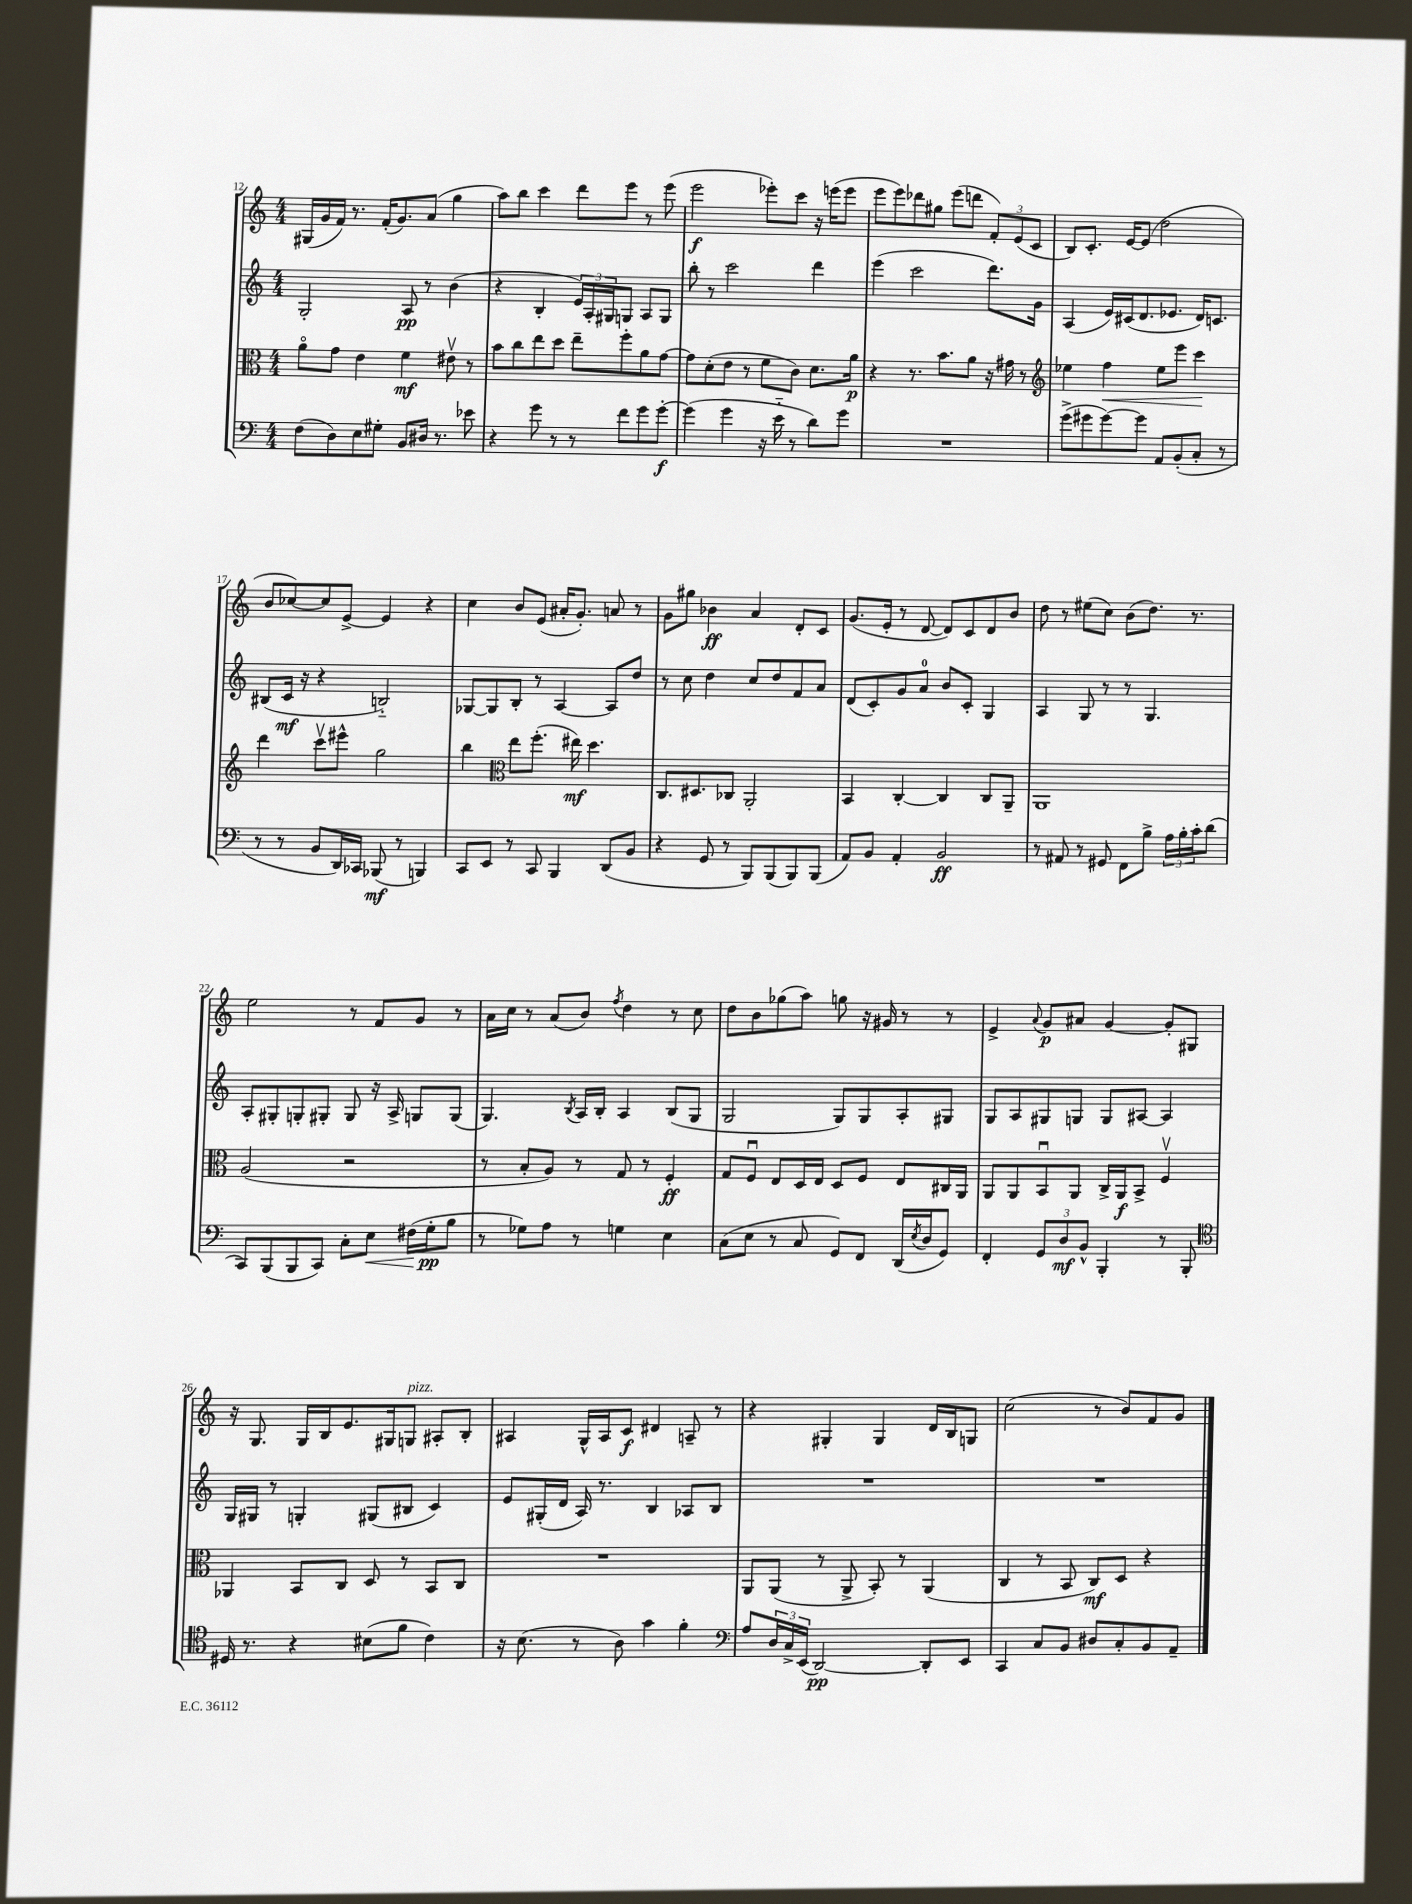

**kern	**dynam	**kern	**dynam	**kern	**dynam	**kern	**dynam
*part4	*part4	*part3	*part3	*part2	*part2	*part1	*part1
*staff4	*staff4	*staff3	*staff3	*staff2	*staff2	*staff1	*staff1
*clefF4	*	*clefC3	*	*clefG2	*	*clefG2	*
*k[]	*	*k[]	*	*k[]	*	*k[]	*
*M4/4	*	*M4/4	*	*M4/4	*	*M4/4	*
=12	=12	=12	=12	=12	=12	=12	=12
(8F\L	.	8a\L	.	2G'/	.	(16G#X/LL	.
.	.	.	.	.	.	16g/	.
8D\)	.	8g\J	.	.	.	16f/JJ)	.
.	.	.	.	.	.	8.r	.
8E\	.	4e\	.	.	.	.	.
8G#X'\J	.	.	.	.	.	(16f'/KL	.
.	.	.	.	.	.	8.g/)	.
8BB/L	.	4f\	mf	8A/	pp	.	.
16D#X/Jk	.	.	.	8r	.	(8a/J	.
8.r	.	.	.	.	.	.	.
.	.	8e#Xv\	.	(4b\	.	4gg\	.
8e-X\	.	8r	.	.	.	.	.
=13	=13	=13	=13	=13	=13	=13	=13
4r	.	8b\L	.	4r	.	8aa\L)	.
.	.	8cc\	.	.	.	8bb\J	.
8g\	.	8ee\	.	4B'/	.	4ccc\	.
8r	.	8dd\J	.	.	.	.	.
8r	.	8ee~\L	.	24e/LL)	.	8ddd\L	.
.	.	.	.	24A'/	.	.	.
.	.	.	.	24G#X/J	.	.	.
8f\L	.	8ff'\	.	8Gn/J	.	8eee\J	.
8g\	.	8a\	.	8A/L	.	8r	.
[8g'\J	f	[8g\J	.	8G/J	.	(8eee\	.
=14	=14	=14	=14	=14	=14	=14	=14
(4g\]	.	8g\L]	.	8bb'\	.	2eee\	f
.	.	(8d'\	.	8r	.	.	.
4g\	.	8e\J	.	2ccc\	.	.	.
.	.	8r	.	.	.	.	.
16r	.	8f\L	.	.	.	8eee-X'\L)	.
16e\	.	.	.	.	.	.	.
8r	.	8c\J)	.	.	.	8ccc\J	.
8d\L)	.	8.d\L	.	4ddd\	.	16r	.
.	.	.	.	.	.	(16eeen\KL	.
8g\J	.	.	.	.	.	8eee\J	.
.	.	16a\Jk	p	.	.	.	.
=15	=15	=15	=15	=15	=15	=15	=15
1r	.	4r	.	(4eee\	.	8eee\L	.
.	.	.	.	.	.	8eee\)	.
.	.	8.r	.	2ccc\	.	8ddd-X\	.
.	.	.	.	.	.	8gg#X\J	.
.	.	8.b\L	.	.	.	.	.
.	.	.	.	.	.	(8eee\L	.
.	.	8a\J	.	.	.	8dddn\J	.
.	.	16r	.	8.ddd\L)	.	12f'/L)	.
.	.	16g#X\	.	.	.	.	.
.	.	.	.	.	.	(12e/	.
.	.	8r	.	.	.	.	.
.	.	.	.	.	.	12c/J	.
.	.	.	.	16g\Jk	.	.	.
=16	=16	=16	=16	=16	=16	=16	=16
*	*	*clefG2	*	*	*	*	*
(8g^\L	.	4ee-X\	.	(4A/	.	8B/L)	.
8g#X\	.	.	.	.	.	8.c'/J	.
!	!	!	!LO:HP:b	!	!	!	!
[8g#\)	.	4ff\	<	16e/LL)	.	.	.
.	.	.	.	(16c#X/J	.	[16e/KL	.
8g#\J]	.	.	.	8.d/	.	(8e/J]	.
8AA/L	.	8ee-\L	.	.	.	2dd\	.
.	.	.	.	8.e-X/J	.	.	.
(8BB'/	.	8eee\J	.	.	.	.	.
8C'/J	.	4ccc\	.	16d/KL)	.	.	.
.	.	.	.	8.cn/J	.	.	.
8r	.	.	.	.	.	.	.
.	.	.	[	.	.	.	.
!!LO:LB:g=z
=17	=17	=17	=17	=17	=17	=17	=17
8r	.	4ddd\	.	(8B#X/L	.	8b/L	.
8r	.	.	.	16c/Jk	mf	[8cc-X/)	.
.	.	.	.	16r	.	.	.
8BB/L	.	8cccv\L	.	4r	.	8cc-/]	.
16DD/L)	.	8eee#X^^\J	.	.	.	[8e^/J	.
16CC-X/JJ	.	.	.	.	.	.	.
(8BBB-X/	mf	2gg\	.	2Bn/)	.	4e/]	.
8r	.	.	.	.	.	.	.
4BBBn/)	.	.	.	.	.	4r	.
=18	=18	=18	=18	=18	=18	=18	=18
8CC/L	.	4bb\	.	[8G-X/L	.	4cc\	.
8EE/J	.	.	.	8G-/]	.	.	.
*	*	*clefC3	*	*	*	*	*
8r	.	8ee\L	.	8B'/J	.	8b/L	.
8CC/	.	(8.ff'\J	.	8r	.	(8e/J	.
4BBB/	.	.	.	[4A/	.	16a#X'/KL	.
.	.	16ee#X\)	mf	.	.	8.g'/J)	.
.	.	4.dd\	.	.	.	.	.
(8DD/L	.	.	.	8A/L]	.	8an/	.
8BB/J	.	.	.	8dd/J	.	8r	.
=19	=19	=19	=19	=19	=19	=19	=19
4r	.	8.C/L	.	8r	.	8g\L	.
.	.	.	.	8cc\	.	8gg#X\J	.
.	.	8.D#X/	.	.	.	.	.
8GG/	.	.	.	4dd\	.	4b-X\	ff
8r	.	8C-X/J	.	.	.	.	.
8BBB/L)	.	2AA'/	.	8cc/L	.	4a/	.
(8BBB/	.	.	.	8dd/	.	.	.
8BBB/)	.	.	.	8f/	.	8d'/L	.
(8BBB/J	.	.	.	8a/J	.	8c/J	.
=20	=20	=20	=20	=20	=20	=20	=20
8AA/L)	.	4BB/	.	(8d/L	.	(8.g/L	.
8BB/J	.	.	.	8c'/)	.	.	.
.	.	.	.	.	.	16e'/Jk	.
4AA'/	.	[4C'/	.	8g/	.	8r	.
.	.	.	.	8a/J	.	[8d/	.
2BB/	ff	4C/]	.	8b/L	.	8d/L])	.
.	.	.	.	8c'/J	.	8c/	.
.	.	8C/L	.	4G/	.	8d/	.
.	.	8AA~/J	.	.	.	8b/J	.
=21	=21	=21	=21	=21	=21	=21	=21
8r	.	1AA	.	4A/	.	8dd\	.
8AA#X/	.	.	.	.	.	8r	.
8r	.	.	.	8G/	.	(8ee#X\L	.
8GG#X/	.	.	.	8r	.	8cc\J)	.
8FF\L	.	.	.	8r	.	(8b\L	.
8B^\J	.	.	.	4.G/	.	8.dd\J)	.
24A\LL	.	.	.	.	.	.	.
24B'\	.	.	.	.	.	.	.
.	.	.	.	.	.	8.r	.
24c'\J	.	.	.	.	.	.	.
(8d\J	.	.	.	.	.	.	.
!!LO:LB:g=z
=22	=22	=22	=22	=22	=22	=22	=22
8CC/L)	.	(2A/	.	8A'/L	.	2ee\	.
(8BBB/	.	.	.	8G#X'/	.	.	.
8BBB/	.	.	.	8Gn'/	.	.	.
8CC/J)	.	.	.	8G#X'/J	.	.	.
8C'\L	.	2r	.	8G#/	.	8r	.
!	!LO:HP:b	!	!	!	!	!	!
8E\J	<	.	.	16r	.	8f/L	.
.	.	.	.	16A^/	.	.	.
(16F#X\LL	.	.	.	8Gn/L	.	8g/J	.
16G'\J	pp	.	.	.	.	.	.
8B\J	[	.	.	(8G/J	.	8r	.
=23	=23	=23	=23	=23	=23	=23	=23
8r	.	8r	.	4.G/)	.	16a\LL	.
.	.	.	.	.	.	16cc\JJ	.
8G-X\L)	.	8B'/L	.	.	.	8r	.
8A\J	.	8A/J)	.	.	.	(8a/L	.
.	.	.	.	8qB/	.	.	.
8r	.	8r	.	16A/LL	.	8b/J)	.
.	.	.	.	16B'/JJ	.	.	.
.	.	.	.	.	.	8qff/	.
4Gn\	.	8G/	.	4A/	.	4dd\	.
.	.	8r	.	.	.	.	.
4E\	.	4F'/	ff	(8B/L	.	8r	.
.	.	.	.	8G/J	.	8cc\	.
=24	=24	=24	=24	=24	=24	=24	=24
(8C\L	.	8G/L	.	2G/	.	8dd\L	.
8E\J	.	8Fu/J	.	.	.	8b\	.
8r	.	8E/L	.	.	.	(8gg-X\	.
8C/	.	16D/L	.	.	.	8aa\J)	.
.	.	16E/JJ	.	.	.	.	.
8GG/L)	.	8D/L	.	8G/L)	.	8ggn\	.
8FF/J	.	8F/J	.	8G/	.	16r	.
.	.	.	.	.	.	16g#X/	.
(16DD/LL	.	8E/L	.	8A'/	.	8r	.
8qE/	.	.	.	.	.	.	.
16D/J	.	.	.	.	.	.	.
8GG/J)	.	16C#X/L	.	8G#X/J	.	8r	.
.	.	16AA/JJ	.	.	.	.	.
=25	=25	=25	=25	=25	=25	=25	=25
4FF'/	.	8AA/L	.	8G/L	.	4e^/	.
.	.	8AA/	.	8A/	.	.	.
.	.	.	.	.	.	8qqa/	.
12GG/L	.	8BBu/	.	8G#X/	.	8g/L	p
12D/	mf	.	.	.	.	.	.
.	.	8AA/J	.	8Gn/J	.	8a#X/J	.
12BB^^/J	.	.	.	.	.	.	.
4BBB'/	.	16C^/LL	.	8G/L	.	[4g/	.
.	.	16AA/J	f	.	.	.	.
.	.	8BB^/J	.	[8A#X/J	.	.	.
8r	.	4Fv/	.	4A#/]	.	8g'/L]	.
8BBB'/	.	.	.	.	.	8G#X/J	.
!!LO:LB:g=z
=26	=26	=26	=26	=26	=26	=26	=26
*clefC4	*	*	*	*	*	*	*
16D#X/	.	4AA-X/	.	16G/LL	.	16r	.
8.r	.	.	.	16G#X/JJ	.	8.G/	.
.	.	.	.	8r	.	.	.
4r	.	8BB/L	.	4Gn'/	.	16G/LL	.
.	.	.	.	.	.	16B/J	.
.	.	8C/J	.	.	.	8.e/	.
(8B#X\L	.	8D/	.	(8G#X/L	.	.	.
.	.	.	.	.	.	16G#X/k	.
!	!	!	!	!	!	!LO:TX:a:i:t=pizz.	!
8f\J	.	8r	.	8B#X/J	.	8Gn/J	.
4c\)	.	8BB/L	.	4c/)	.	8A#X'/L	.
.	.	8C/J	.	.	.	8B'/J	.
=27	=27	=27	=27	=27	=27	=27	=27
16r	.	1r	.	8e/L	.	4A#X/	.
(8.B\	.	.	.	.	.	.	.
.	.	.	.	(16G#X'/L	.	.	.
.	.	.	.	16d/JJ	.	.	.
8r	.	.	.	16A/)	.	16G^^/LL	.
.	.	.	.	8.r	.	16A#/J	.
8A\)	.	.	.	.	.	8c/J	f
4g\	.	.	.	4B/	.	4d#X/	.
4f'\	.	.	.	8A-X/L	.	8An~/	.
.	.	.	.	8B/J	.	8r	.
=28	=28	=28	=28	=28	=28	=28	=28
*clefF4	*	*	*	*	*	*	*
8A/L	.	8AA/L	.	1r	.	4r	.
24D/L	.	(8AA/J	.	.	.	.	.
24C^/	.	.	.	.	.	.	.
(24EE/JJ	.	.	.	.	.	.	.
[2DD/)	pp	8r	.	.	.	4G#X'/	.
.	.	8AA^/	.	.	.	.	.
.	.	8BB'/)	.	.	.	4G#/	.
.	.	8r	.	.	.	.	.
8DD'/L]	.	(4AA/	.	.	.	16d/LL	.
.	.	.	.	.	.	16B/J	.
8EE/J	.	.	.	.	.	8Gn/J	.
=29	=29	=29	=29	=29	=29	=29	=29
4CC/	.	4C/	.	1r	.	(2cc\	.
8C/L	.	8r	.	.	.	.	.
8BB/J	.	8BB/	.	.	.	.	.
8D#X/L	.	8C/L)	mf	.	.	8r	.
8C'/	.	8D/J	.	.	.	8b/L)	.
8BB/	.	4r	.	.	.	8f/	.
8AA~/J	.	.	.	.	.	8g/J	.
==	==	==	==	==	==	==	==
*-	*-	*-	*-	*-	*-	*-	*-
